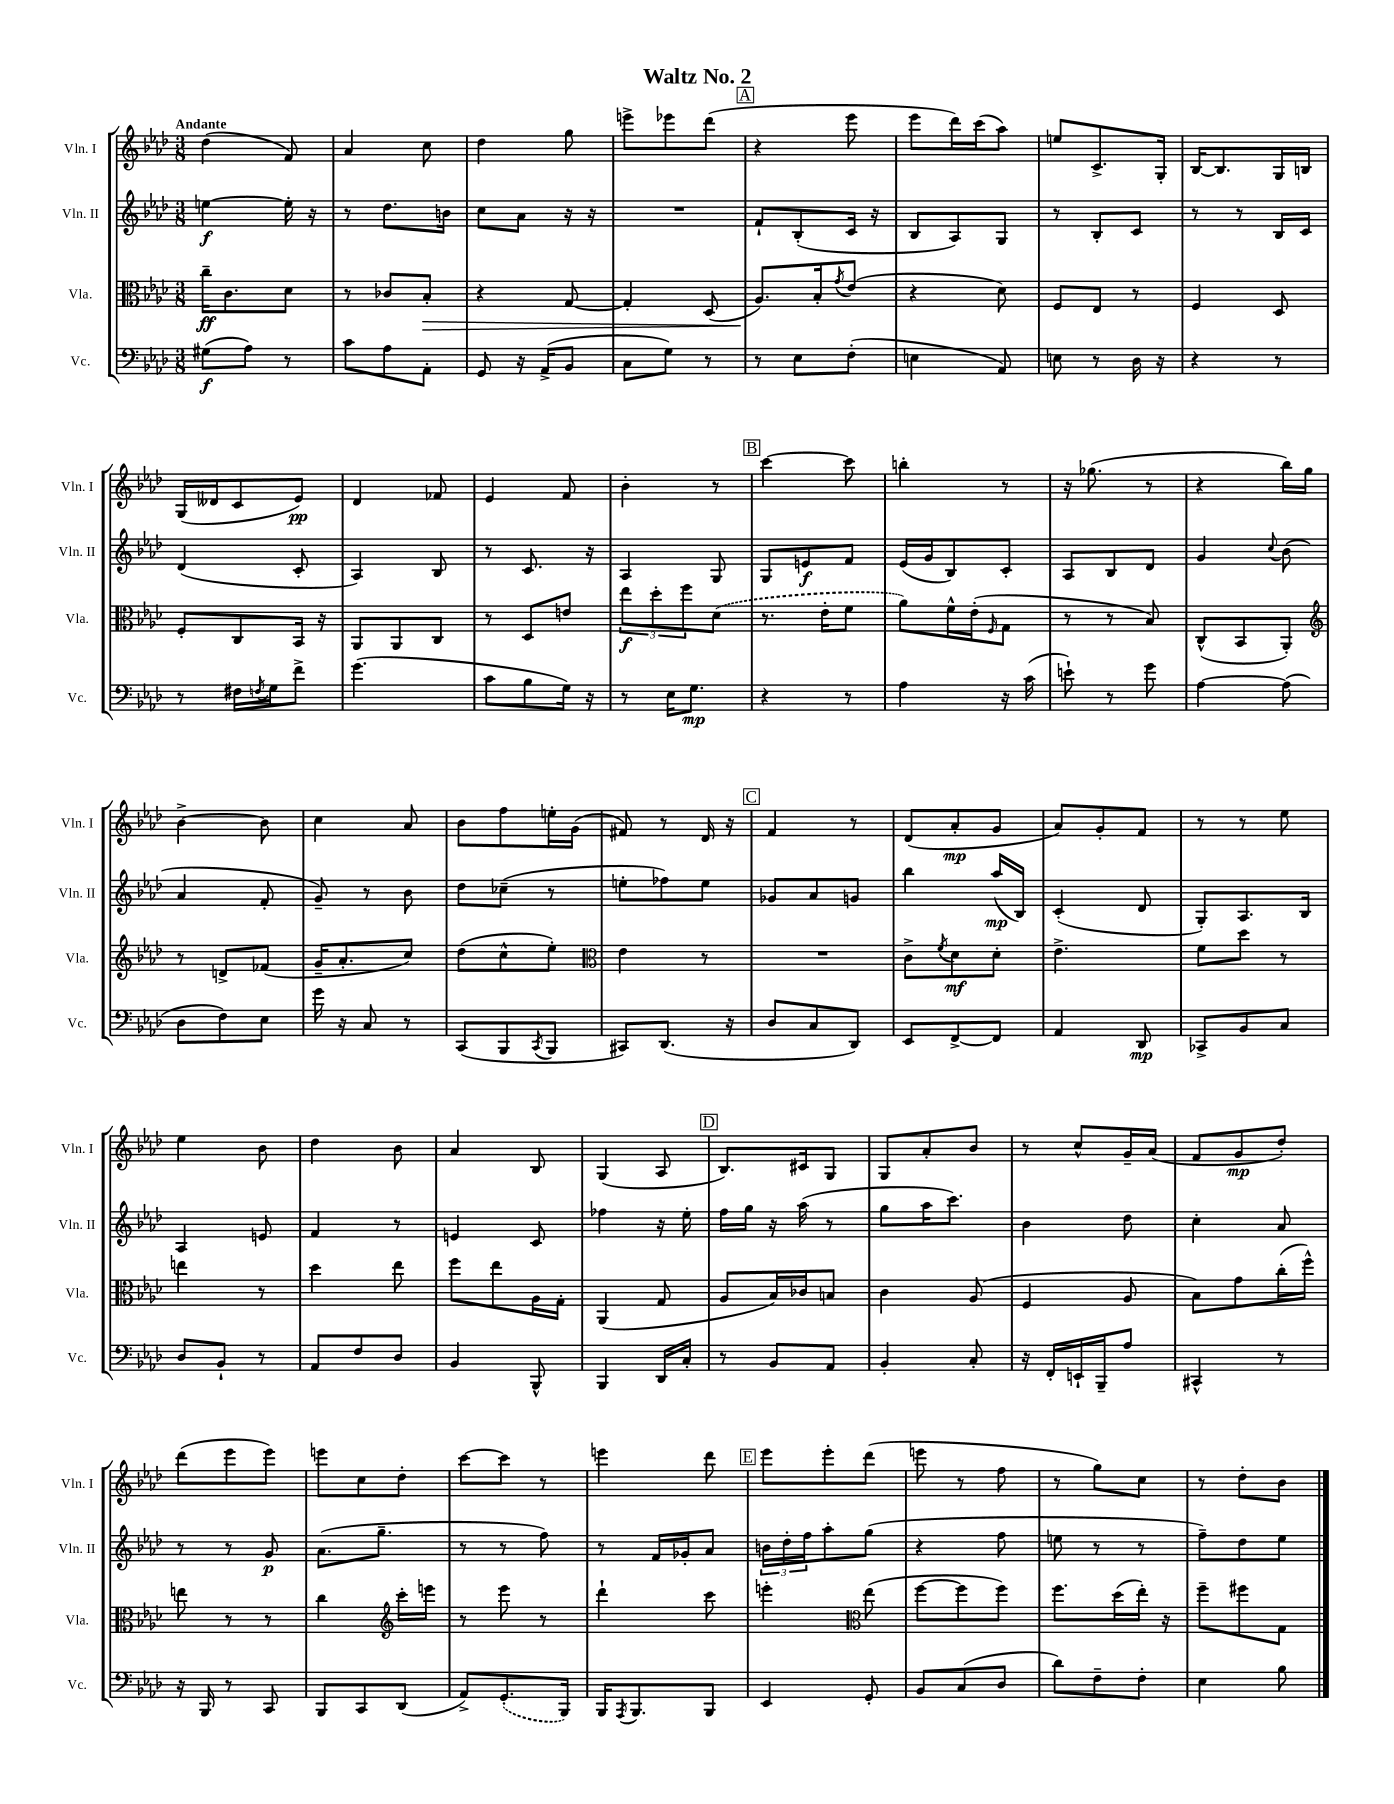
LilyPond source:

\header { title = "Waltz No. 2" }
<<
\new StaffGroup <<
\new Staff = "s0" \with { instrumentName = "Vln. I" shortInstrumentName = "Vln. I" } {
    \clef treble \key aes \major \numericTimeSignature \time 3/8 \tempo "Andante"
    des''4( f'8) |
    aes'4 c''8 |
    des''4 g''8 |
    e'''8-> ees'''8 des'''8( |
    \mark \markup { \box "A" } r4 ees'''8 |
    ees'''8 des'''16) c'''16( aes''8) |
    e''8 c'8.-> g16-. |
    bes16~ bes8. g16 b16 |
    g16( deses'16 c'8 ees'8\pp) |
    des'4 fes'8 |
    ees'4 f'8 |
    bes'4-. r8 |
    \mark \markup { \box "B" } c'''4~ c'''8 |
    b''4-. r8 |
    r16 ges''8.( r8 |
    r4 bes''16) g''16 |
    bes'4~-> bes'8 |
    c''4 aes'8 |
    bes'8 f''8 e''16-. g'16( |
    fis'8) r8 des'16 r16 |
    \mark \markup { \box "C" } f'4 r8 |
    des'8( aes'8-.\mp g'8 |
    aes'8) g'8-. f'8 |
    r8 r8 ees''8 |
    ees''4 bes'8 |
    des''4 bes'8 |
    aes'4 bes8 |
    g4( aes8 |
    \mark \markup { \box "D" } bes8.) cis'16 g8 |
    g8 aes'8-. bes'8 |
    r8 c''8-^ g'16-- aes'16( |
    f'8 g'8\mp des''8-.) |
    des'''8( ees'''8 ees'''8) |
    e'''8 c''8 des''8-. |
    c'''8~ c'''8 r8 |
    e'''4 des'''8 |
    \mark \markup { \box "E" } ees'''8 ees'''8-. des'''8( |
    e'''8 r8 f''8 |
    r8 g''8) c''8 |
    r8 des''8-. bes'8 \bar "|." |
}
\new Staff = "s1" \with { instrumentName = "Vln. II" shortInstrumentName = "Vln. II" } {
    \clef treble \key aes \major \numericTimeSignature \time 3/8
    e''4~\f e''16-. r16 |
    r8 des''8. b'16 |
    c''8 aes'8 r16 r16 |
    R4. |
    \mark \markup { \box "A" } f'8-! bes8-.( c'16 r16 |
    bes8 aes8) g8 |
    r8 bes8-. c'8 |
    r8 r8 bes16 c'16 |
    des'4( c'8-. |
    aes4) bes8 |
    r8 c'8. r16 |
    aes4 g8 |
    \mark \markup { \box "B" } g8 e'8\f f'8 |
    ees'16( g'16 bes8) c'8-. |
    aes8 bes8 des'8 |
    g'4 \appoggiatura { c''8 } bes'8( |
    aes'4 f'8-. |
    g'8--) r8 bes'8 |
    des''8 ces''8--( r8 |
    e''8-. fes''8) e''8 |
    \mark \markup { \box "C" } ges'8 aes'8 g'8 |
    bes''4 aes''16\mp( bes16) |
    c'4-.( des'8 |
    g8-.) aes8. bes16 |
    aes4 e'8 |
    f'4 r8 |
    e'4 c'8 |
    fes''4 r16 ees''16-. |
    \mark \markup { \box "D" } f''16 g''16 r16 aes''16( r8 |
    g''8 aes''16 c'''8.) |
    bes'4 des''8 |
    c''4-. aes'8 |
    r8 r8 g'8\p |
    aes'8.( g''8.-- |
    r8 r8 f''8) |
    r8 f'16 ges'16-. aes'8 |
    \mark \markup { \box "E" } \tuplet 3/2 { b'16 des''16-. f''16 } aes''8-. g''8( |
    r4 f''8 |
    e''8 r8 r8 |
    f''8--) des''8 ees''8 \bar "|." |
}
\new Staff = "s2" \with { instrumentName = "Vla." shortInstrumentName = "Vla." } {
    \clef alto \key aes \major \numericTimeSignature \time 3/8
    c''16--\ff c'8. des'8 |
    r8 ces'8 bes8-.\> |
    r4 g8~ |
    g4-. des8( |
    \mark \markup { \box "A" } aes8.\!) bes16-. \acciaccatura { g'8 } ees'8( |
    r4 des'8) |
    f8 ees8 r8 |
    f4 des8 |
    f8-. c8 bes,16 r16 |
    aes,8 aes,8 c8 |
    r8 des8 e'8 |
    \tuplet 3/2 { ees''8\f des''8-. f''8 } \once \slurDashed des'8( |
    \mark \markup { \box "B" } r8. ees'16-. f'8 |
    aes'8) f'16-^ ees'16-.( \grace { f16 } g8 |
    r8 r8 bes8) |
    c8-^( bes,8 aes,8-.) |
    \clef treble r8 d'8-> fes'8( |
    g'16-- aes'8.-. c''8) |
    des''8( c''8-^ ees''8-.) |
    \clef alto ees'4 r8 |
    \mark \markup { \box "C" } R4. |
    c'8-> \acciaccatura { f'8 } des'8\mf des'8-. |
    ees'4.-> |
    f'8 des''8 r8 |
    e''4 r8 |
    des''4 ees''8 |
    f''8 ees''8 aes16 g16-. |
    aes,4( g8 |
    \mark \markup { \box "D" } aes8 bes16) ces'16 b8 |
    c'4 aes8( |
    f4 aes8 |
    bes8) g'8 c''16-.( f''16-^) |
    e''8 r8 r8 |
    c''4 \clef treble c'''16-. e'''16 |
    r8 ees'''8 r8 |
    des'''4-! c'''8 |
    \mark \markup { \box "E" } e'''4-. \clef alto ees''8( |
    f''8~ f''8 f''8) |
    f''8. des''16( ees''16-.) r16 |
    f''8-- fis''8 g8 \bar "|." |
}
\new Staff = "s3" \with { instrumentName = "Vc." shortInstrumentName = "Vc." } {
    \clef bass \key aes \major \numericTimeSignature \time 3/8
    gis8\f( aes8) r8 |
    c'8 aes8 aes,8-. |
    g,8 r16 aes,16->( bes,8 |
    c8 g8) r8 |
    \mark \markup { \box "A" } r8 ees8 f8-.( |
    e4 aes,8) |
    e8 r8 des16 r16 |
    r4 r8 |
    r8 fis16 \acciaccatura { f8 } g16 f'8-> |
    g'4.( |
    c'8 bes8 g16) r16 |
    r8 ees16 g8.\mp |
    \mark \markup { \box "B" } r4 r8 |
    aes4 r16 c'16( |
    e'8-!) r8 g'8 |
    aes4~ aes8( |
    des8 f8) ees8 |
    g'16 r16 c8 r8 |
    c,8( bes,,8 \acciaccatura { c,8 } bes,,8 |
    cis,8) des,8.( r16 |
    \mark \markup { \box "C" } des8 c8 des,8) |
    ees,8 f,8~-> f,8 |
    aes,4 des,8\mp |
    ces,8-> bes,8 c8 |
    des8 bes,8-! r8 |
    aes,8 f8 des8 |
    bes,4 bes,,8-^ |
    bes,,4 des,16 c16-. |
    \mark \markup { \box "D" } r8 bes,8 aes,8 |
    bes,4-. c8-. |
    r16 f,16-. e,16-! bes,,16-- aes8 |
    cis,4-^ r8 |
    r16 bes,,16 r8 c,8 |
    bes,,8 c,8 des,8( |
    aes,8->) \once \slurDashed g,8.-.( bes,,16) |
    bes,,16 \acciaccatura { aes,,8 } bes,,8. bes,,8 |
    \mark \markup { \box "E" } ees,4 g,8-. |
    bes,8 c8( des8 |
    des'8) f8-- f8-. |
    ees4 bes8 \bar "|." |
}
>>
>>
\layout { \context { \Score \remove "Bar_number_engraver" } }
